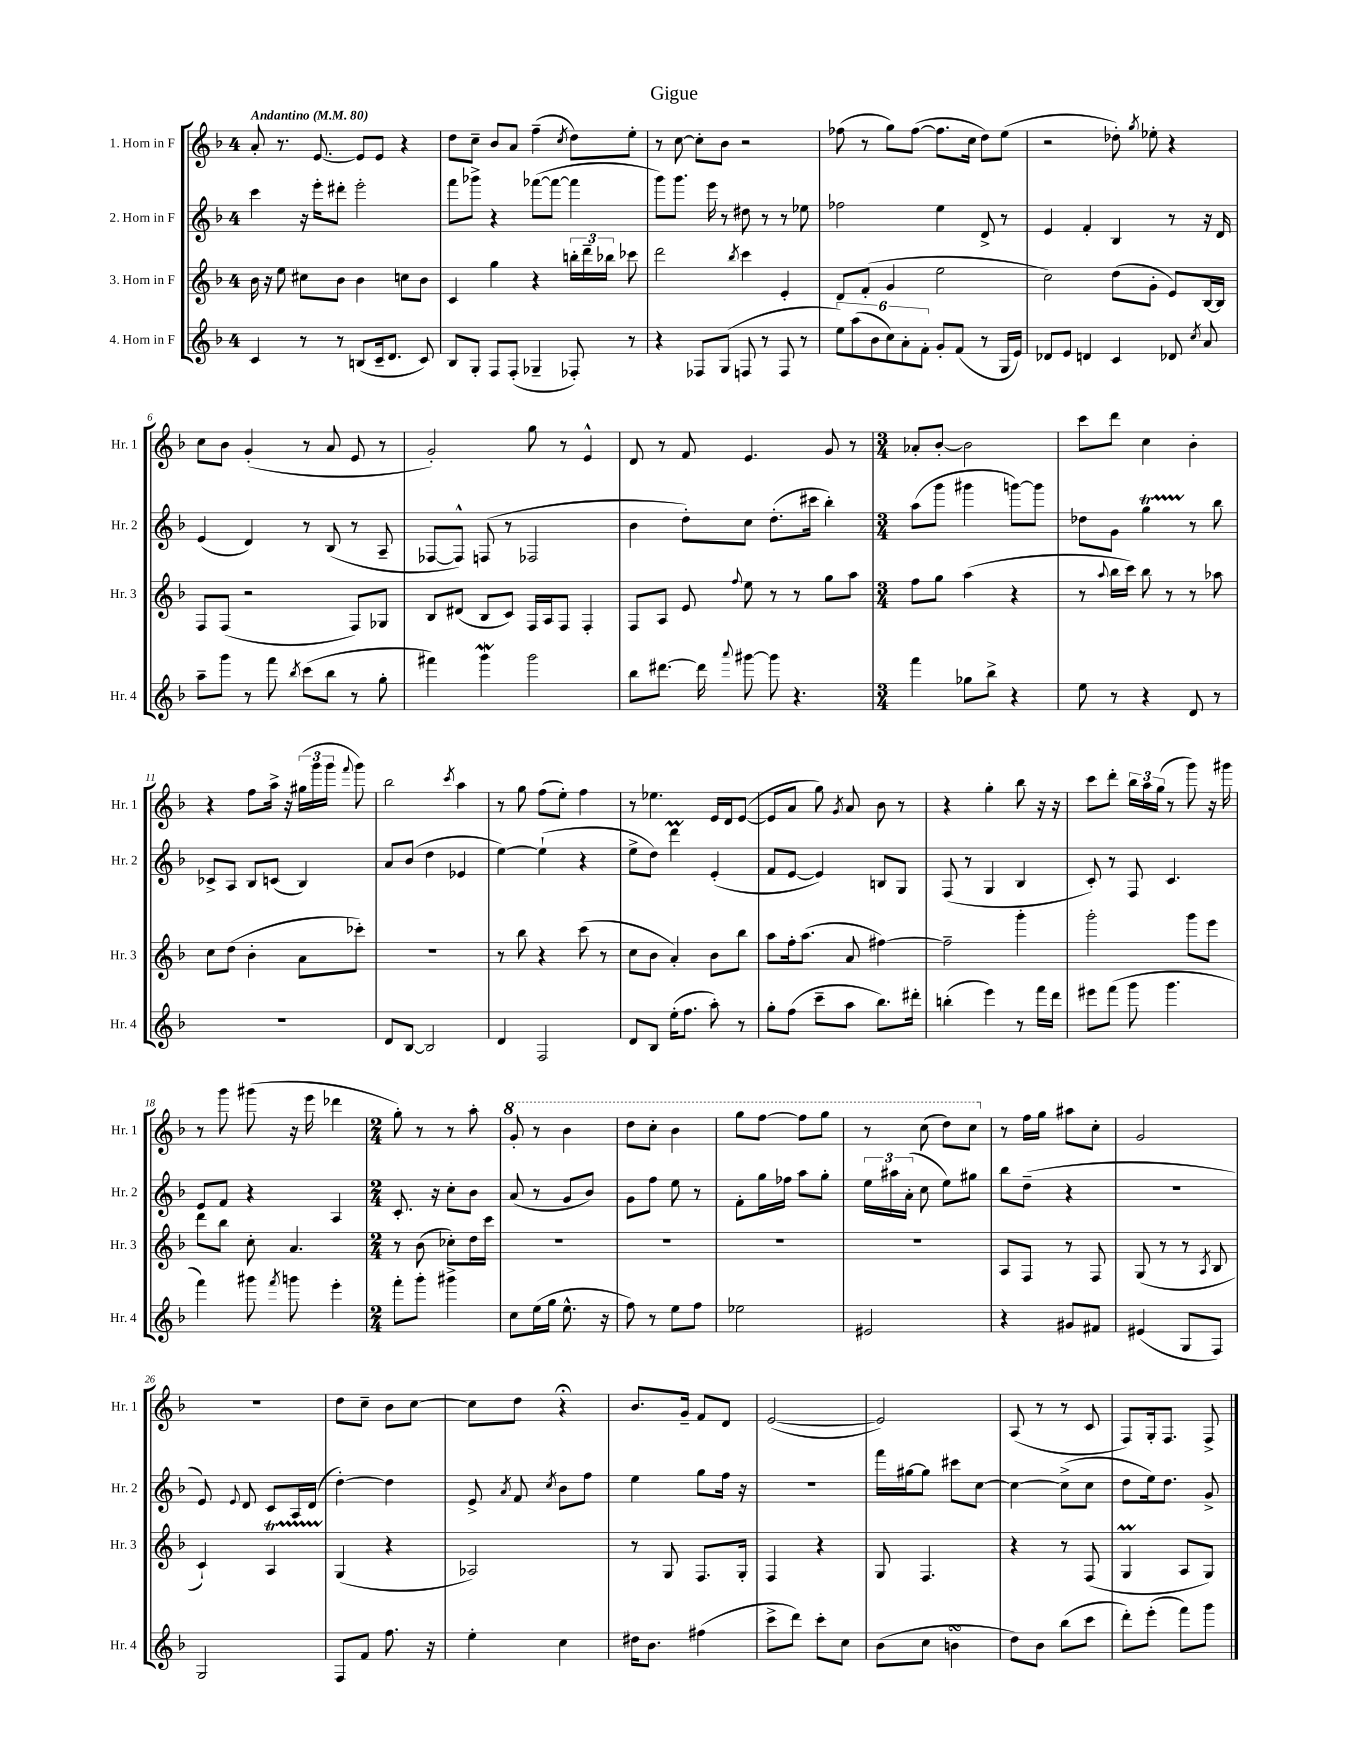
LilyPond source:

\header { title = "Gigue" }
<<
\new StaffGroup <<
\new Staff = "s0" \with { instrumentName = "1. Horn in F" shortInstrumentName = "Hr. 1" } {
    \clef treble \key f \major \once \override Staff.TimeSignature.style = #'single-digit \time 4/4 \tempo "Andantino" 4 = 80
    \autoBeamOff a'8-. r8. e'8.~ e'8[ e'8] r4 |
    d''8[ c''8]-- bes'8[ a'8] f''4--( \acciaccatura { c''8 } d''8[) e''8]-. |
    r8 c''8~ c''8[-. bes'8] r2 |
    fes''8( r8 g''8[) fes''8]~( fes''8.[ c''16] d''8[) e''8]( |
    r2 des''8-.) \acciaccatura { g''8 } ees''8-. r4 |
    c''8[ bes'8] g'4-.( r8 a'8 e'8 r8 |
    g'2-.) g''8 r8 e'4-^ |
    d'8 r8 f'8 e'4. g'8 r8 |
    \numericTimeSignature \time 3/4 aes'8[-. bes'8]~-. bes'2 |
    c'''8[ d'''8] c''4 bes'4-. |
    r4 f''8[ a''16]-> r16 \tuplet 3/2 { gis''16[( g'''16 g'''16] } \appoggiatura { f'''8 } g'''8) |
    bes''2 \acciaccatura { c'''8 } a''4 |
    r8 g''8 f''8[( e''8]-.) f''4 |
    r8 ees''4. e'16[ d'16 e'8]~( |
    e'8[ a'8] g''8) \acciaccatura { g'8 } a'8 bes'8 r8 |
    r4 g''4-. bes''8 r16 r16 |
    c'''8[ d'''8]-. \tuplet 3/2 { bes''16[ a''16 g''16]( } r8 g'''8) r16 gis'''16 |
    r8 g'''8 gis'''8( r16 e'''16 des'''4 |
    \numericTimeSignature \time 2/4 g''8-.) r8 r8 a''8-. |
    \ottava #1 g''8-. r8 bes''4 |
    d'''8[ c'''8]-. bes''4 |
    g'''8[ f'''8]~ f'''8[ g'''8] |
    r8 c'''8( d'''8[) c'''8] \ottava #0 |
    r8 f''16[ g''16] ais''8[ c''8]-. |
    g'2 |
    R2 |
    d''8[ c''8]-- bes'8[ c''8]~ |
    c''8[ d''8] r4\fermata |
    bes'8.[ g'16]-- f'8[ d'8] |
    e'2~( |
    e'2) |
    a8( r8 r8 c'8 |
    f8[) g16-. f8.] f8-> \bar "|." |
}
\new Staff = "s1" \with { instrumentName = "2. Horn in F" shortInstrumentName = "Hr. 2" } {
    \clef treble \key f \major \once \override Staff.TimeSignature.style = #'single-digit \time 4/4
    \autoBeamOff c'''4 r16 e'''16[-. dis'''8]-. e'''2-. |
    f'''8[ ges'''8]-> r4 fes'''8[~( fes'''8]~ fes'''4 |
    g'''8[) g'''8.] e'''16 r8 dis''8 r8 r8 ees''8 |
    fes''2 e''4 d'8-> r8 |
    e'4 f'4-. bes4 r8 r16 d'16 |
    e'4( d'4) r8 bes8( r8 a8-- |
    fes8[~ fes8]-^) f8( r8 fes2 |
    bes'4 d''8[-.) c''8] d''8.[-.( cis'''16] bes''4-.) |
    \numericTimeSignature \time 3/4 a''8[( g'''8] gis'''4 g'''8[~) g'''8] |
    des''8[ g'8] g''4\startTrillSpan r8\stopTrillSpan bes''8 |
    ces'8[-> a8] bes8[ c'8]( bes4) |
    a'8[ bes'8]( d''4 ees'4 |
    e''4~) e''4-!( r4 |
    e''8[-> d''8]) d'''4\prall e'4-.( |
    f'8[ e'8]~ e'4) b8[ g8] |
    f8( r8 g4 bes4 |
    c'8-.) r8 f8 c'4. |
    e'8[ f'8] r4 a4 |
    \numericTimeSignature \time 2/4 c'8.-. r16 c''8[-. bes'8] |
    a'8( r8 g'8[ bes'8]) |
    g'8[ f''8] e''8 r8 |
    f'8[-. g''16 fes''16] a''8[ g''8]-. |
    \tuplet 3/2 { e''16[ ais''16 a'16]-.( } c''8 e''8[) gis''8] |
    bes''8[ d''8]--( r4 |
    R2 |
    e'8) \appoggiatura { e'8 } d'8 c'8[ a16 d'16]( |
    d''4~-.) d''4 |
    e'8-> \acciaccatura { a'8 } f'8 \acciaccatura { c''8 } bes'8[ f''8] |
    e''4 g''8[ f''16] r16 |
    r2 |
    f'''16[ gis''16~ gis''8] cis'''8[ c''8]~ |
    c''4~ c''8[->( c''8] |
    d''8[ e''16) d''8.] g'8-> \bar "|." |
}
\new Staff = "s2" \with { instrumentName = "3. Horn in F" shortInstrumentName = "Hr. 3" } {
    \clef treble \key f \major \once \override Staff.TimeSignature.style = #'single-digit \time 4/4
    \autoBeamOff bes'16 r16 e''8 cis''8[ bes'8] bes'4 c''8[ bes'8] |
    c'4 g''4 r4 \tuplet 3/2 { b''16[-. d'''16-- bes''16] } ces'''8 |
    d'''2 \acciaccatura { bes''8 } c'''4 e'4-. |
    d'8[ f'8]-.( g'4 e''2 |
    c''2) d''8[( g'8]-. e'8[) bes16~ bes16] |
    f8[ f8]( r2 f8[) ges8] |
    bes8[ dis'8]( bes8[ c'8]) f16[ a16 f8] f4-. |
    f8[ a8] e'8 \appoggiatura { f''8 } e''8 r8 r8 g''8[ a''8] |
    \numericTimeSignature \time 3/4 f''8[ g''8] a''4( r4 |
    r8 \appoggiatura { a''8 } bes''16[ c'''16]) bes''8 r8 r8 aes''8 |
    c''8[ d''8]( bes'4-. a'8[ ces'''8]-.) |
    R2. |
    r8 bes''8 r4 c'''8( r8 |
    c''8[ bes'8] a'4-.) bes'8[ bes''8] |
    a''8[ f''16-. a''8.]( a'8 fis''4~) |
    fis''2-- g'''4-. |
    g'''2-. g'''8[ e'''8] |
    d'''8[ bes''8] c''8-. a'4. |
    \numericTimeSignature \time 2/4 r8 bes'8( ces''8[-.) d''16 c'''16] |
    R2 |
    R2 |
    R2 |
    R2 |
    a8[ f8] r8 f8 |
    g8( r8 r8 \acciaccatura { a8 } bes8 |
    c'4-!) a4\startTrillSpan |
    g4\stopTrillSpan( r4 |
    aes2) |
    r8 g8 f8.[ g16]-. |
    f4 r4 |
    g8 f4. |
    r4 r8 f8( |
    g4\prall a8[ g8]) \bar "|." |
}
\new Staff = "s3" \with { instrumentName = "4. Horn in F" shortInstrumentName = "Hr. 4" } {
    \clef treble \key f \major \once \override Staff.TimeSignature.style = #'single-digit \time 4/4
    \autoBeamOff c'4 r8 r8 b8[( c'16-- d'8.] c'8) |
    bes8[ g8]-. f8[ f8]-.( ges4-- fes8-.) r8 |
    r4 fes8[ g8]( f8 r8 f8 r8 |
    \tuplet 6/4 { e''8[) a''8( bes'8 c''8) a'8-. f'8]-. } g'8[-. f'8]( r8 g16[ e'16]) |
    des'8[ e'8] d'4 c'4 des'8 \acciaccatura { c''8 } a'8 |
    a''8[-- g'''8] r8 f'''8 \acciaccatura { bes''8 } c'''8[( bes''8] r8 g''8-. |
    fis'''4) g'''4\mordent g'''2 |
    bes''8[ dis'''8.]~ dis'''16 \appoggiatura { a'''8 } gis'''8~ gis'''8 r4. |
    \numericTimeSignature \time 3/4 f'''4 ges''8[ bes''8]-> r4 |
    e''8 r8 r4 d'8 r8 |
    R2. |
    d'8[ bes8]~ bes2 |
    d'4 f2 |
    d'8[ bes8] e''16[-.( f''8.] a''8-.) r8 |
    g''8[-. f''8]( c'''8[-- a''8] bes''8.[) dis'''16]-. |
    b''4-.( e'''4) r8 f'''16[ d'''16] |
    eis'''8[ f'''8]( g'''8 g'''4. |
    f'''4) gis'''8 \acciaccatura { f'''8 } g'''8 e'''4-. |
    \numericTimeSignature \time 2/4 f'''8[-. g'''8]-. gis'''4-> |
    c''8[ e''16( g''16] e''8.-^ r16 |
    f''8) r8 e''8[ f''8] |
    ees''2 |
    eis'2 |
    r4 gis'8[ fis'8] |
    eis'4( g8[ f8]) |
    g2 |
    f8[ f'8] f''8. r16 |
    e''4-. c''4 |
    dis''16[ bes'8.] fis''4( |
    c'''8[-> d'''8]) c'''8[-. c''8] |
    bes'8[( c''8] b'4\turn |
    d''8[) bes'8] bes''8[( c'''8] |
    d'''8[-.) e'''8]-.( f'''8[) g'''8] \bar "|." |
}
>>
>>
